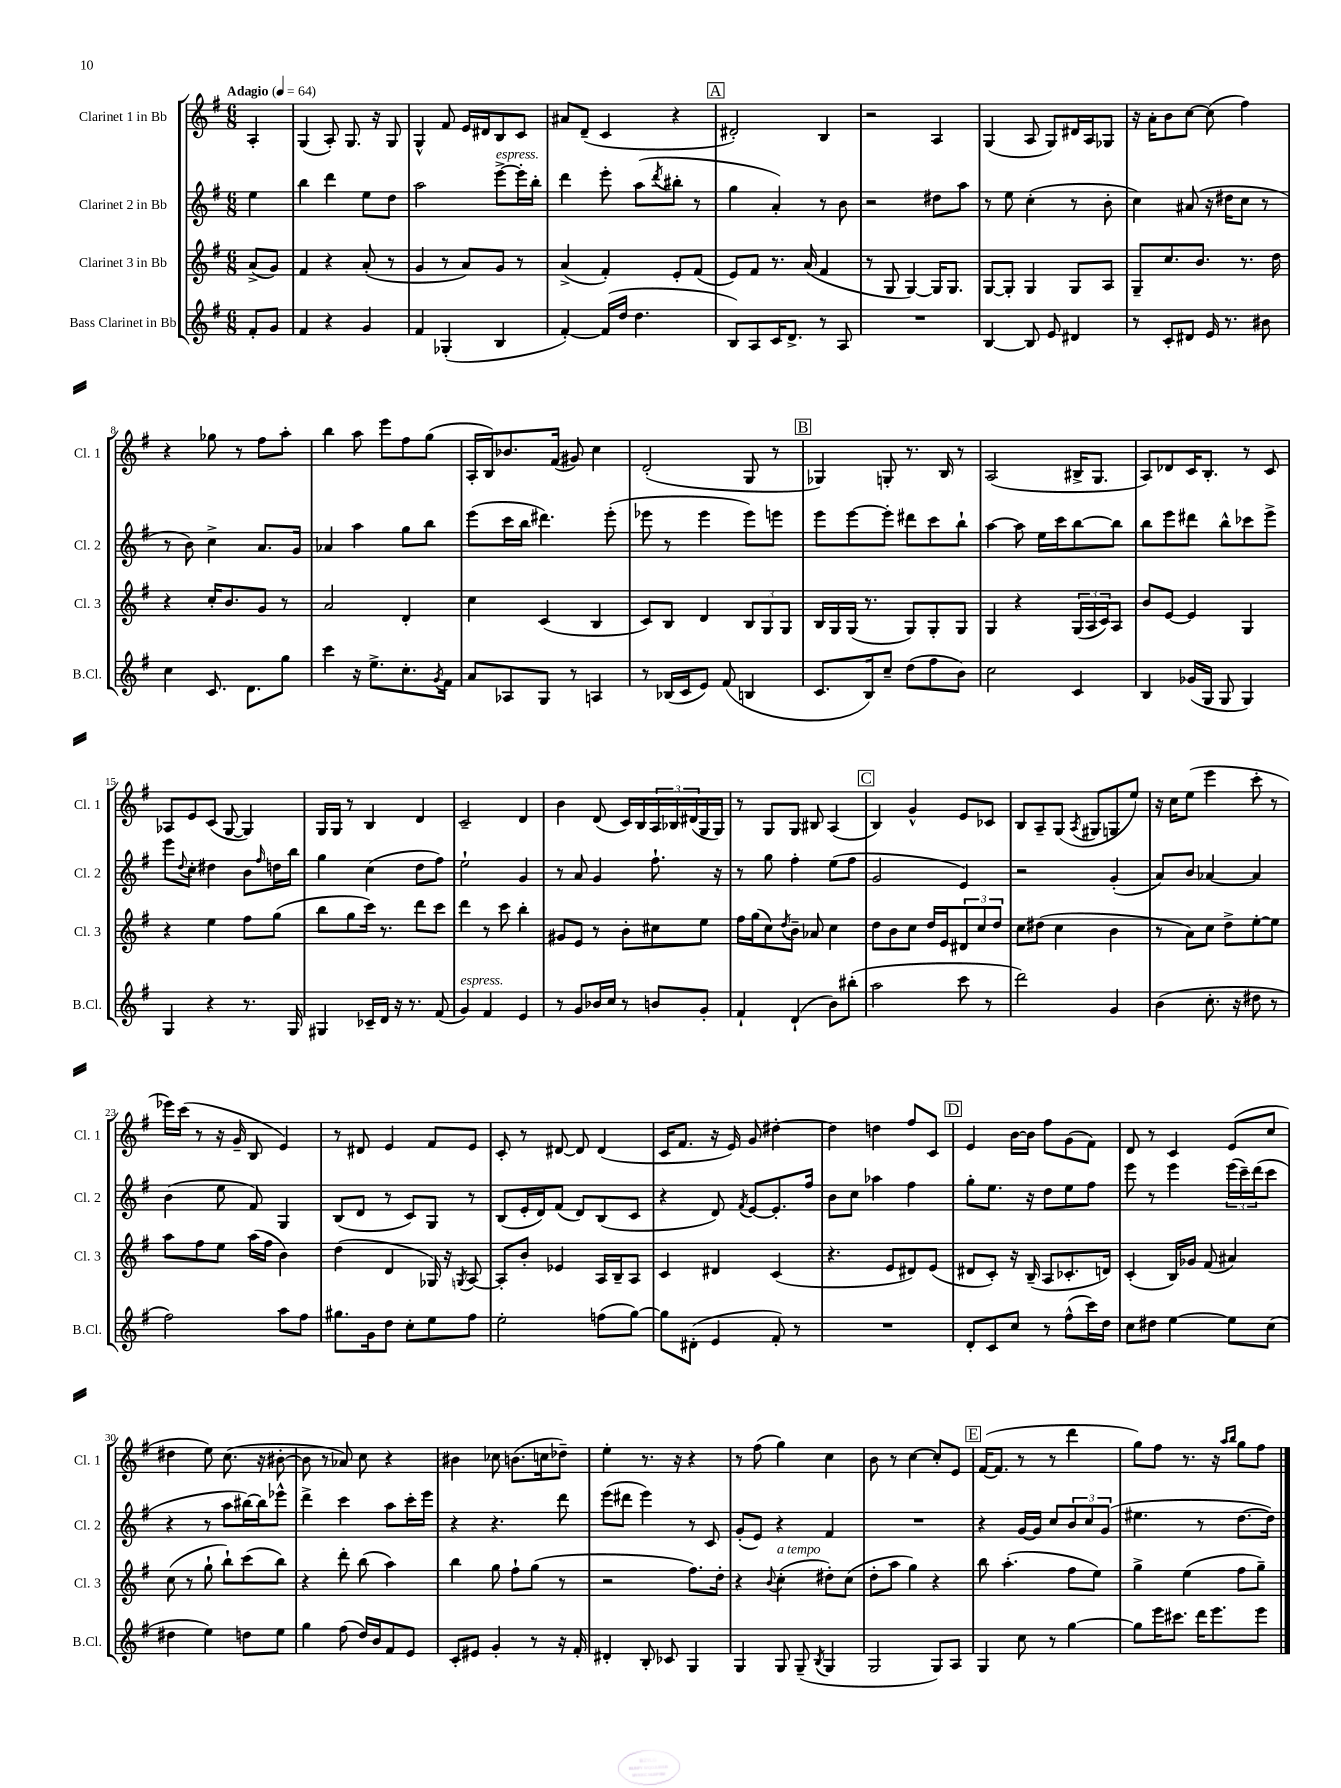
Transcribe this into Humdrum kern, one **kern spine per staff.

**kern	**kern	**kern	**kern
*staff4	*staff3	*staff2	*staff1
*clefG2	*clefG2	*clefG2	*clefG2
*k[f#]	*k[f#]	*k[f#]	*k[f#]
*M6/8	*M6/8	*M6/8	*M6/8
*MM64	*MM64	*MM64	*MM64
8f#'	(8a^	4ee	4A'
8g	8g)	.	.
=	=	=	=
4f#	4f#	4bb	(4G
4r	4r	4ddd	8A')
.	.	.	8.G
4g	(8a'	8ee	.
.	.	.	16r
.	8r	8dd	8G
=	=	=	=
4f#	4g	2aa	4G^^
(4G-'	8r	.	8f#
.	8a)	.	16e
.	.	.	16d#
4B	8g	[8eee^	8B
.	8r	16eee']	8c
.	.	16bb'	.
=	=	=	=
[4f#')	(4a^	4ddd	8a#
.	.	.	(8d~
(16f#]	4f#')	8eee'	4c
16dd	.	.	.
4.dd	.	(8aa	.
.	.	8qddd	.
.	8e'	8bb#'	4r
.	(8f#	8r	.
=	=	=	=
8B)	8e)	4gg	2d#')
8A	8f#	.	.
16c	8.r	4a')	.
8.d^	.	.	.
.	(16a	.	.
8r	4f#	8r	4B
8A	.	8b	.
=	=	=	=
2.r	8r	2r	2r
.	8G	.	.
.	[4G)	.	.
.	16G]	8dd#	4A
.	8.G	.	.
.	.	8aa	.
=	=	=	=
[4B	[8G	8r	(4G
.	8G']	8ee	.
8B]	4G	(4cc'	8A
8e	.	.	8G)
4d#	8G	8r	16d#
.	.	.	16A
.	8A	8b'	8G-
=	=	=	=
8r	8G~	4cc)	16r
.	.	.	16a'
8c'	8.cc	.	8b
8d#	.	(8a#	[8cc
.	8.b	.	.
16e	.	16r	(8cc]
8.r	.	16dd#	.
.	8.r	8cc	4ff#)
8b#	.	8r	.
.	16dd	.	.
=	=	=	=
4cc	4r	8r	4r
.	.	8b)	.
8.c	16cc'	4cc^	8gg-
.	8.b	.	.
.	.	.	8r
8.d	.	.	.
.	8g	8.a	8ff#
8gg	8r	.	8aa'
.	.	16g	.
=	=	=	=
4ccc	2a	4a-	4bb
16r	.	4aa	8aa
8.ee^	.	.	.
.	.	.	8eee
8.cc'	4d'	8gg	8ff#
.	.	8bb	(8gg
8qg	.	.	.
16f#	.	.	.
=	=	=	=
8a	4cc	(8eee	16A'
.	.	.	16B)
8A-	.	16ccc	8.b-
.	.	16bb	.
8G	(4c	4.ddd#)	.
.	.	.	(16f#
8r	.	.	8g#)
4A	4B	.	4cc
.	.	(8eee'	.
=	=	=	=
8r	8c)	8eee-	(2d'
(16B-	8B	8r	.
16c	.	.	.
8e)	4d	4eee-	.
(8f#	.	.	.
4B	12B	8eee-)	8G
.	12G	.	.
.	.	8eee	8r
.	12G	.	.
=	=	=	=
8.c	16B	8eee	4G-)
.	16G	.	.
.	(16G	[8eee	.
16B)	8.r	.	.
8cc~	.	8eee']	8G'
(8dd	8G)	8ddd#	8.r
8ff#	8G'	8ccc	.
.	.	.	16B
8b)	8G	8bb`	8r
=	=	=	=
2cc	4G	[4aa	(2A
.	4r	8aa]	.
.	.	16ee	.
.	.	16ccc	.
4c	(24G	[8bb	16B#^
.	24A	.	.
.	.	.	8.G
.	24c)	.	.
.	8A	8bb]	.
=	=	=	=
4B	8b	8bb	8A)
.	[8e	8eee	8d-
(16g-	4e]	8ddd#	16c
16G	.	.	8.B'
8G	.	8bb^^	.
4G)	4G	8ccc-	8r
.	.	8eee^	8c
=	=	=	=
4G	4r	8eee	8A-
.	.	8qqdd	.
.	.	8cc'	8e
4r	4ee	4dd#	(8c
.	.	.	[8G
8.r	8ff#	8b	4G])
.	.	16qqff#	.
.	(8gg	16dd	.
16G	.	16bb	.
=	=	=	=
4G#	8bb	4gg	16G
.	.	.	16G
.	8gg	.	8r
16c-~	16ccc)	(4cc	4B
16d	8.r	.	.
16r	.	.	.
8.r	.	.	.
.	8ddd	8dd	4d
(8f#	8ccc	8ff#)	.
=	=	=	=
4g)	4ddd	2ee`	2c~
4f#	8r	.	.
.	8ccc	.	.
4e	4bb'	4g	4d
=	=	=	=
8r	8g#	8r	4b
8g	8e	8a	.
16b-	8r	4g	(8d
16cc	.	.	.
8r	8b'	.	16c)
.	.	.	16B
8b	8cc#	8.ff#`	24A
.	.	.	24B-
.	.	.	(24d#
8g'	8ee	.	16G
.	.	16r	16G)
=	=	=	=
4f#`	16ff#	8r	8r
.	(16gg	.	.
.	8cc)	8gg	8G
.	8qdd	.	.
(4d`	8b~	4ff#'	8G
.	8a-	.	8B#
8b)	4cc	(8ee	(4A
(8bb#'	.	8ff#	.
=	=	=	=
2aa	8dd	2g	4B)
.	8b	.	.
.	8cc	.	4g^^
.	16dd	.	.
.	16e	.	.
8ccc	12d#	4e)	8e
.	12cc	.	.
8r	.	.	8c-
.	12dd	.	.
=	=	=	=
2ddd)	8cc	2r	8B
.	(8dd#	.	8A~
.	4cc	.	(8G
.	.	.	8qA
.	.	.	8G#
4g	4b	(4g'	8G
.	.	.	8ee)
=	=	=	=
(4b	8r	8a)	16r
.	.	.	16cc
.	8a)	8b	(8ee
8.cc'	8cc	[4a-	4eee
.	8dd^	.	.
16r	.	.	.
8dd#	[8ee'	4a-]	8ccc'
8r	8ee]	.	8r
=	=	=	=
2ff#)	8aa	(4b	16eee-)
.	.	.	(16ccc
.	8ff#	.	8r
.	8ee	8ee	16r
.	.	.	16g~
.	(16aa	8f#)	8B
.	16ff#	.	.
8aa	4b)	4G	4e)
8ff#	.	.	.
=	=	=	=
8.gg#	(4dd	(8B	8r
.	.	8d	8d#
16g	.	.	.
8dd	4d	8r	4e
8cc'	.	8c)	.
8ee	16G-)	8G	8f#
.	16r	.	.
.	8qG	.	.
8ff#	[8A	8r	8e
=	=	=	=
2ee'	8A']	(8B	8c'
.	8b'	16e'	8r
.	.	16d)	.
.	4e-	(8f#	[8d#
.	.	8d)	8d#]
(8ff	16A	(8B	(4d#
.	16B~	.	.
[8gg)	8A	8c	.
=	=	=	=
8gg]	4c	4r	16c
.	.	.	8.f#
(8d#'	.	.	.
4e	4d#	8d)	16r
.	.	.	16e)
.	.	8qf#	.
.	.	[8e	8g
8f#')	(4c	8.e']	[4dd#'
8r	.	.	.
.	.	16ff#	.
=	=	=	=
2.r	4.r	8b	4dd#]
.	.	8cc	.
.	.	4aa-	4dd
.	8e	.	.
.	8d#)	4ff#	8ff#
.	(8e	.	8c
=	=	=	=
8d'	8d#	8gg'	4e
8c	8c')	8.ee	.
8cc	16r	.	[16b
.	(16B~	16r	16b]
8r	8A	8dd	8ff#
(8ff#^^	8.c-'	8ee	(8g
16ccc)	.	8ff#	8f#)
16dd	16d)	.	.
=	=	=	=
8cc	(4c'	8eee	8d
8dd#	.	8r	8r
[4ee	16B)	4eee	4c
.	16g-	.	.
.	(8f#	.	.
8ee]	4a#)	(24eee	(8e
.	.	24ccc~)	.
.	.	(24ddd	.
(8cc	.	8ccc	8cc
=	=	=	=
4dd#	(8cc	4r	4dd#
.	8r	.	.
4ee)	8gg`	8r	8ee)
.	8bb`)	8aa	(8.cc
8dd	(8ccc	[16bb#)	.
.	.	16bb#]	16r
8ee	8bb)	8eee-^^	[8b#'
=	=	=	=
4gg	4r	4ddd^	8b#]
.	.	.	8r
(8ff#	8ddd'	4ccc	8a-)
16dd)	(8bb	.	8cc
16b	.	.	.
8f#	4aa)	8aa	4r
8e	.	16ccc'	.
.	.	16eee	.
=	=	=	=
8c'	4bb	4r	4b#
8e#	.	.	.
4g'	8gg	4.r	8cc-
.	8ff#`	.	(8.b
8r	(8gg	.	.
.	.	.	16cc
16r	8r	8ddd	8dd-~)
16f#'	.	.	.
=	=	=	=
4d#'	2r	(8eee	4ee'
.	.	8ddd#	.
8B'	.	4eee)	8.r
8c-	.	.	.
.	.	.	16r
4G	8.ff#)	8r	4r
.	.	8c	.
.	16dd'	.	.
=	=	=	=
4G	4r	(8g'	8r
.	.	8e)	(8ff#
.	8qqb	.	.
8G	(4cc'	4r	4gg)
(8G~	.	.	.
8qB	.	.	.
4G	8dd#')	4f#	4cc
.	(8cc	.	.
=	=	=	=
2G	8dd'	2.r	8b
.	8aa	.	8r
.	4gg)	.	[4cc
8G)	4r	.	8cc']
8A	.	.	8e
=	=	=	=
4G	8bb	4r	([16f#
.	.	.	8.f#]
.	(4.aa'	.	.
8cc	.	[16g	8r
.	.	16g]	.
8r	.	8cc	8r
[4gg	8ff#	12b	4ddd
.	.	12cc	.
.	8ee)	.	.
.	.	(12g	.
=	=	=	=
8gg]	4gg^	4.ee#	8gg)
16eee	.	.	8ff#
8.ccc#	.	.	.
.	(4ee	.	8.r
16ddd	.	8r	.
8.eee	.	.	16r
.	.	.	16qqaa
.	.	.	16qqbb
.	8ff#	[8.dd	8gg
8eee	8gg~)	.	8ff#
.	.	16dd])	.
==	==	==	==
*-	*-	*-	*-
